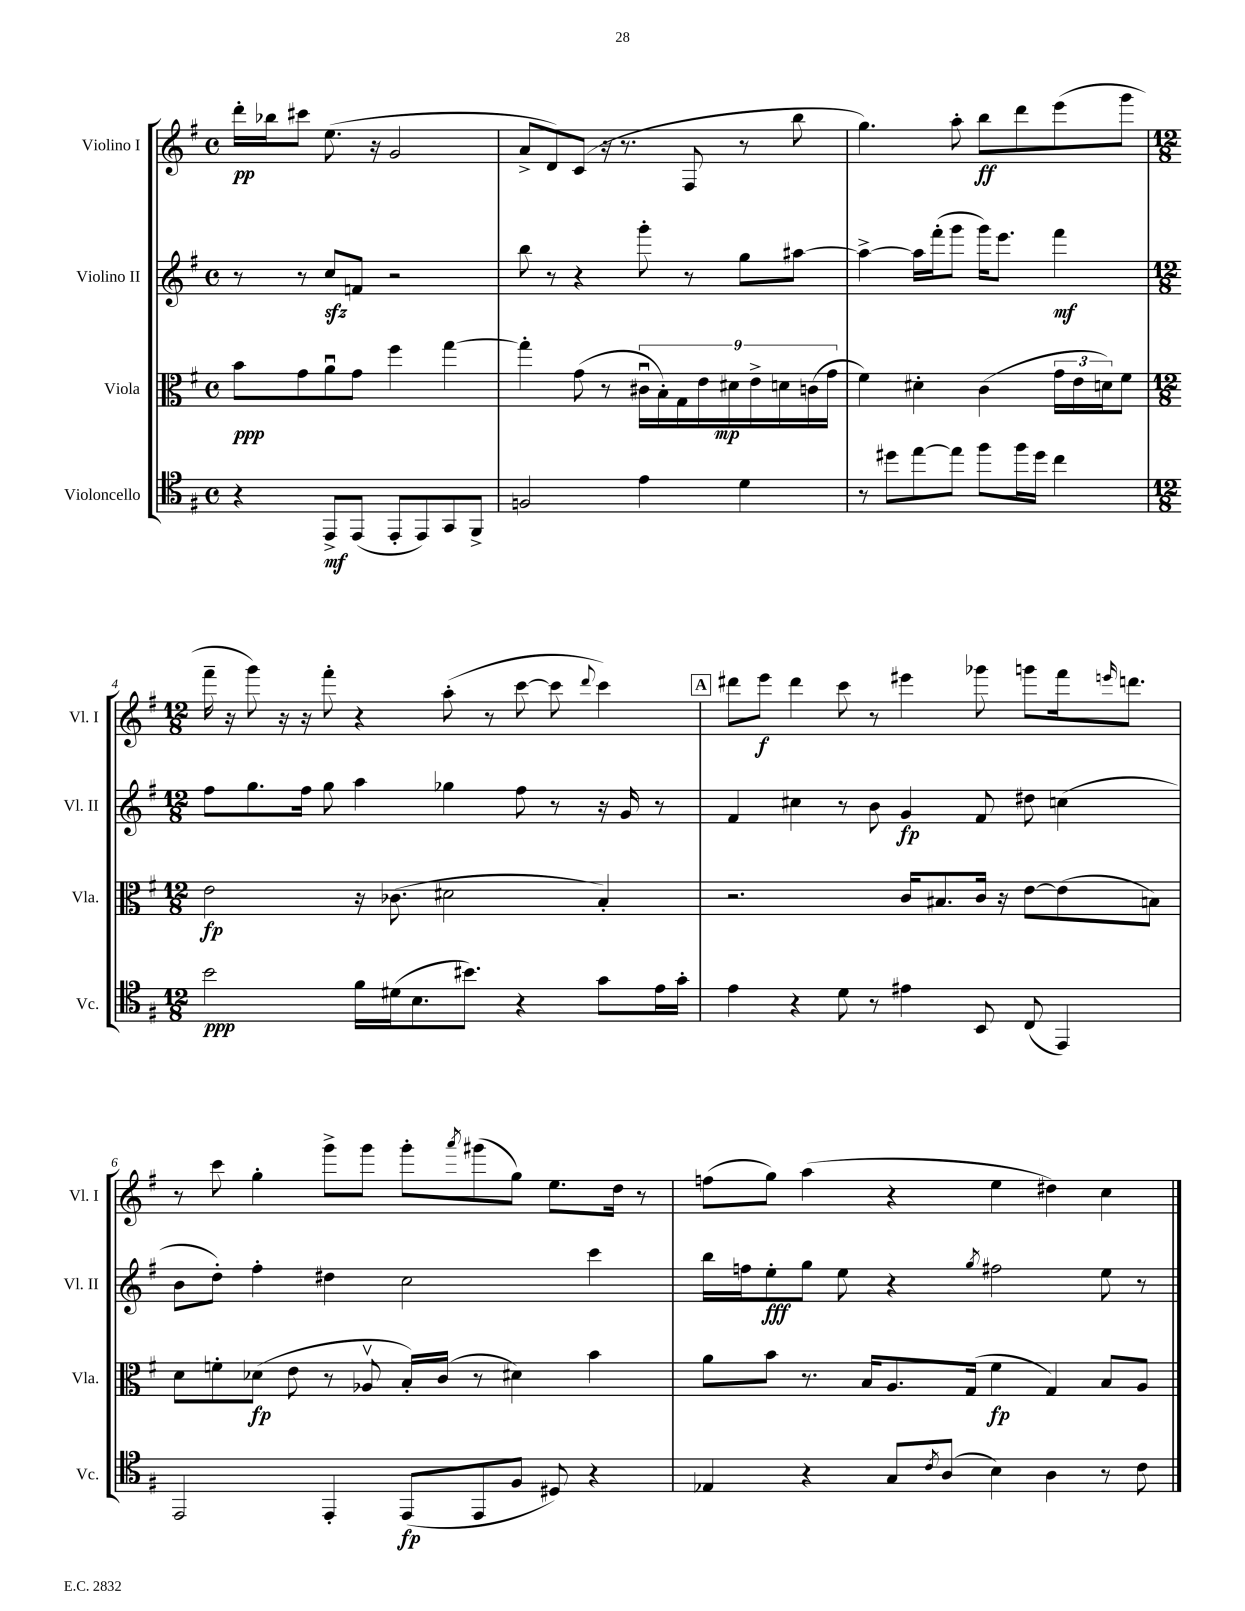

**kern	**dynam	**kern	**dynam	**kern	**dynam	**kern	**dynam
*part4	*part4	*part3	*part3	*part2	*part2	*part1	*part1
*staff4	*staff4	*staff3	*staff3	*staff2	*staff2	*staff1	*staff1
*I"Violoncello	*	*I"Viola	*	*I"Violino II	*	*I"Violino I	*
*I'Vc.	*	*I'Vla.	*	*I'Vl. II	*	*I'Vl. I	*
*clefC4	*	*clefC3	*	*clefG2	*	*clefG2	*
*k[f#]	*	*k[f#]	*	*k[f#]	*	*k[f#]	*
*M4/4	*	*M4/4	*	*M4/4	*	*M4/4	*
*met(c)	*	*met(c)	*	*met(c)	*	*met(c)	*
=1	=1	=1	=1	=1	=1	=1	=1
4r	.	8b\L	ppp	8r	.	16ddd'\LL	pp
.	.	.	.	.	.	16bb-X\J	.
.	.	8g\	.	8r	.	8ccc#X\J	.
8EE^/L	mf	8au\	.	8cczz/L	.	(8.ee\	.
(8EE/J	.	8g\J	.	8fn/J	.	.	.
.	.	.	.	.	.	16r	.
8EE'/L	.	4ff#\	.	2r	.	2g/	.
8EE/)	.	.	.	.	.	.	.
8GG/	.	[4gg\	.	.	.	.	.
8FF#^/J	.	.	.	.	.	.	.
=2	=2	=2	=2	=2	=2	=2	=2
2Fn/	.	4gg'\]	.	8bb\	.	8a^/L	.
.	.	.	.	8r	.	8d/)	.
.	.	(8g\	.	4r	.	(8c/J	.
.	.	8r	.	.	.	16r	.
.	.	.	.	.	.	8.r	.
4e\	.	18c#Xu\LL	.	8ggg'\	.	.	.
.	.	18B'\)	.	.	.	.	.
.	.	18G\	.	.	.	.	.
.	.	.	.	8r	.	8F#/	.
.	.	18e\	.	.	.	.	.
.	.	18d#X\	mp	.	.	.	.
4d\	.	.	.	8gg\L	.	8r	.
.	.	18e^\	.	.	.	.	.
.	.	18dn\	.	.	.	.	.
.	.	.	.	[8aa#X\J	.	8bb\	.
.	.	(18cn\	.	.	.	.	.
.	.	18g\JJ	.	.	.	.	.
=3	=3	=3	=3	=3	=3	=3	=3
8r	.	4f#\)	.	4aa#^\_	.	4.gg\)	.
8dd#X\L	.	.	.	.	.	.	.
[8ee\	.	4d#X'\	.	16aa#\LL]	.	.	.
.	.	.	.	(16fff#'\J	.	.	.
8ee\J]	.	.	.	8ggg\J	.	8aa'\	.
8ff#\L	.	(4c\	.	16ggg\KL)	.	8bb\L	ff
.	.	.	.	8.eee\J	.	.	.
16ff#\L	.	.	.	.	.	8ddd\	.
16dd#\JJ	.	.	.	.	.	.	.
4cc\	.	24g\LL	.	4fff#\	mf	(8eee\	.
.	.	24e\	.	.	.	.	.
.	.	24dn\J)	.	.	.	.	.
.	.	8f#\J	.	.	.	8ggg\J	.
!!LO:LB:g=z
=4	=4	=4	=4	=4	=4	=4	=4
*M12/8	*	*M12/8	*	*M12/8	*	*M12/8	*
2b\	ppp	2e\	fp	8ff#\L	.	16fff#~\	.
.	.	.	.	.	.	16r	.
.	.	.	.	8.gg\	.	8ggg\)	.
.	.	.	.	.	.	16r	.
.	.	.	.	16ff#\Jk	.	16r	.
.	.	.	.	8gg\	.	8fff#'\	.
16f#\LL	.	16r	.	4aa\	.	4r	.
(16d#X\J	.	(8.c-X\	.	.	.	.	.
8.B\	.	.	.	.	.	.	.
.	.	2d#X\	.	4gg-X\	.	(8aa'\	.
8.b#X\J)	.	.	.	.	.	.	.
.	.	.	.	.	.	8r	.
4r	.	.	.	8ff#\	.	[8ccc\	.
.	.	.	.	8r	.	8ccc\]	.
.	.	.	.	.	.	8qqddd/	.
8g\L	.	4B'/)	.	16r	.	4ccc\)	.
.	.	.	.	16g/	.	.	.
16e\L	.	.	.	8r	.	.	.
16g'\JJ	.	.	.	.	.	.	.
!!LO:REH:place=s1:t=A
=5	=5	=5	=5	=5	=5	=5	=5
4e\	.	2.r	.	4f#/	.	8ddd#X\L	.
.	.	.	.	.	.	8eee\J	f
4r	.	.	.	4cc#X\	.	4ddd#\	.
8d\	.	.	.	8r	.	8ccc\	.
8r	.	.	.	8b\	.	8r	.
4e#X\	.	16c/KL	.	4g/	fp	4eee#X\	.
.	.	8.B#X/	.	.	.	.	.
8BB/	.	16c/Jk	.	8f#/	.	8ggg-X\	.
.	.	16r	.	.	.	.	.
(8C/	.	[8e\L	.	8dd#X\	.	8gggn\L	.
4EE/)	.	(8e\]	.	(4ccn\	.	16fff#\k	.
.	.	.	.	.	.	16qqeeen/	.
.	.	.	.	.	.	8.dddn\J	.
.	.	8Bn\J)	.	.	.	.	.
!!LO:LB:g=z
=6	=6	=6	=6	=6	=6	=6	=6
2EE/	.	8d\L	.	8b\L	.	8r	.
.	.	8fn'\	.	8dd'\J)	.	8ccc\	.
.	.	(8d-X\J	fp	4ff#'\	.	4gg'\	.
.	.	8e\	.	.	.	.	.
4EE'/	.	8r	.	4dd#X\	.	8ggg^\L	.
.	.	8A-Xv/	.	.	.	8ggg\J	.
(8EE/L	fp	16B'/LL)	.	2cc\	.	8ggg'\L	.
.	.	(16c/JJ	.	.	.	.	.
.	.	.	.	.	.	8qaaa/	.
8EE/	.	8r	.	.	.	(8ggg#X\	.
8F#/J	.	4d#X\)	.	.	.	8gg\J)	.
8D#X/)	.	.	.	.	.	8.ee\L	.
4r	.	4b\	.	4ccc\	.	.	.
.	.	.	.	.	.	16dd\Jk	.
.	.	.	.	.	.	8r	.
=7	=7	=7	=7	=7	=7	=7	=7
4E-X/	.	8a\L	.	16bb\LL	.	(8ffn\L	.
.	.	.	.	16ffn\J	.	.	.
.	.	8b\J	.	8ee'\	fff	8gg\J)	.
4r	.	8.r	.	8gg\J	.	(4aa\	.
.	.	.	.	8ee\	.	.	.
.	.	16B/KL	.	.	.	.	.
8G/L	.	8.A/	.	4r	.	4r	.
8qc/	.	.	.	.	.	.	.
(8A/J	.	.	.	.	.	.	.
.	.	(16G/Jk	.	.	.	.	.
.	.	.	.	8qgg/	.	.	.
4B\)	.	4f#\	fp	2ff#X\	.	4ee\	.
4A\	.	4G/)	.	.	.	4dd#X\)	.
8r	.	8B/L	.	8ee\	.	4cc\	.
8c\	.	8A/J	.	8r	.	.	.
==	==	==	==	==	==	==	==
*-	*-	*-	*-	*-	*-	*-	*-
